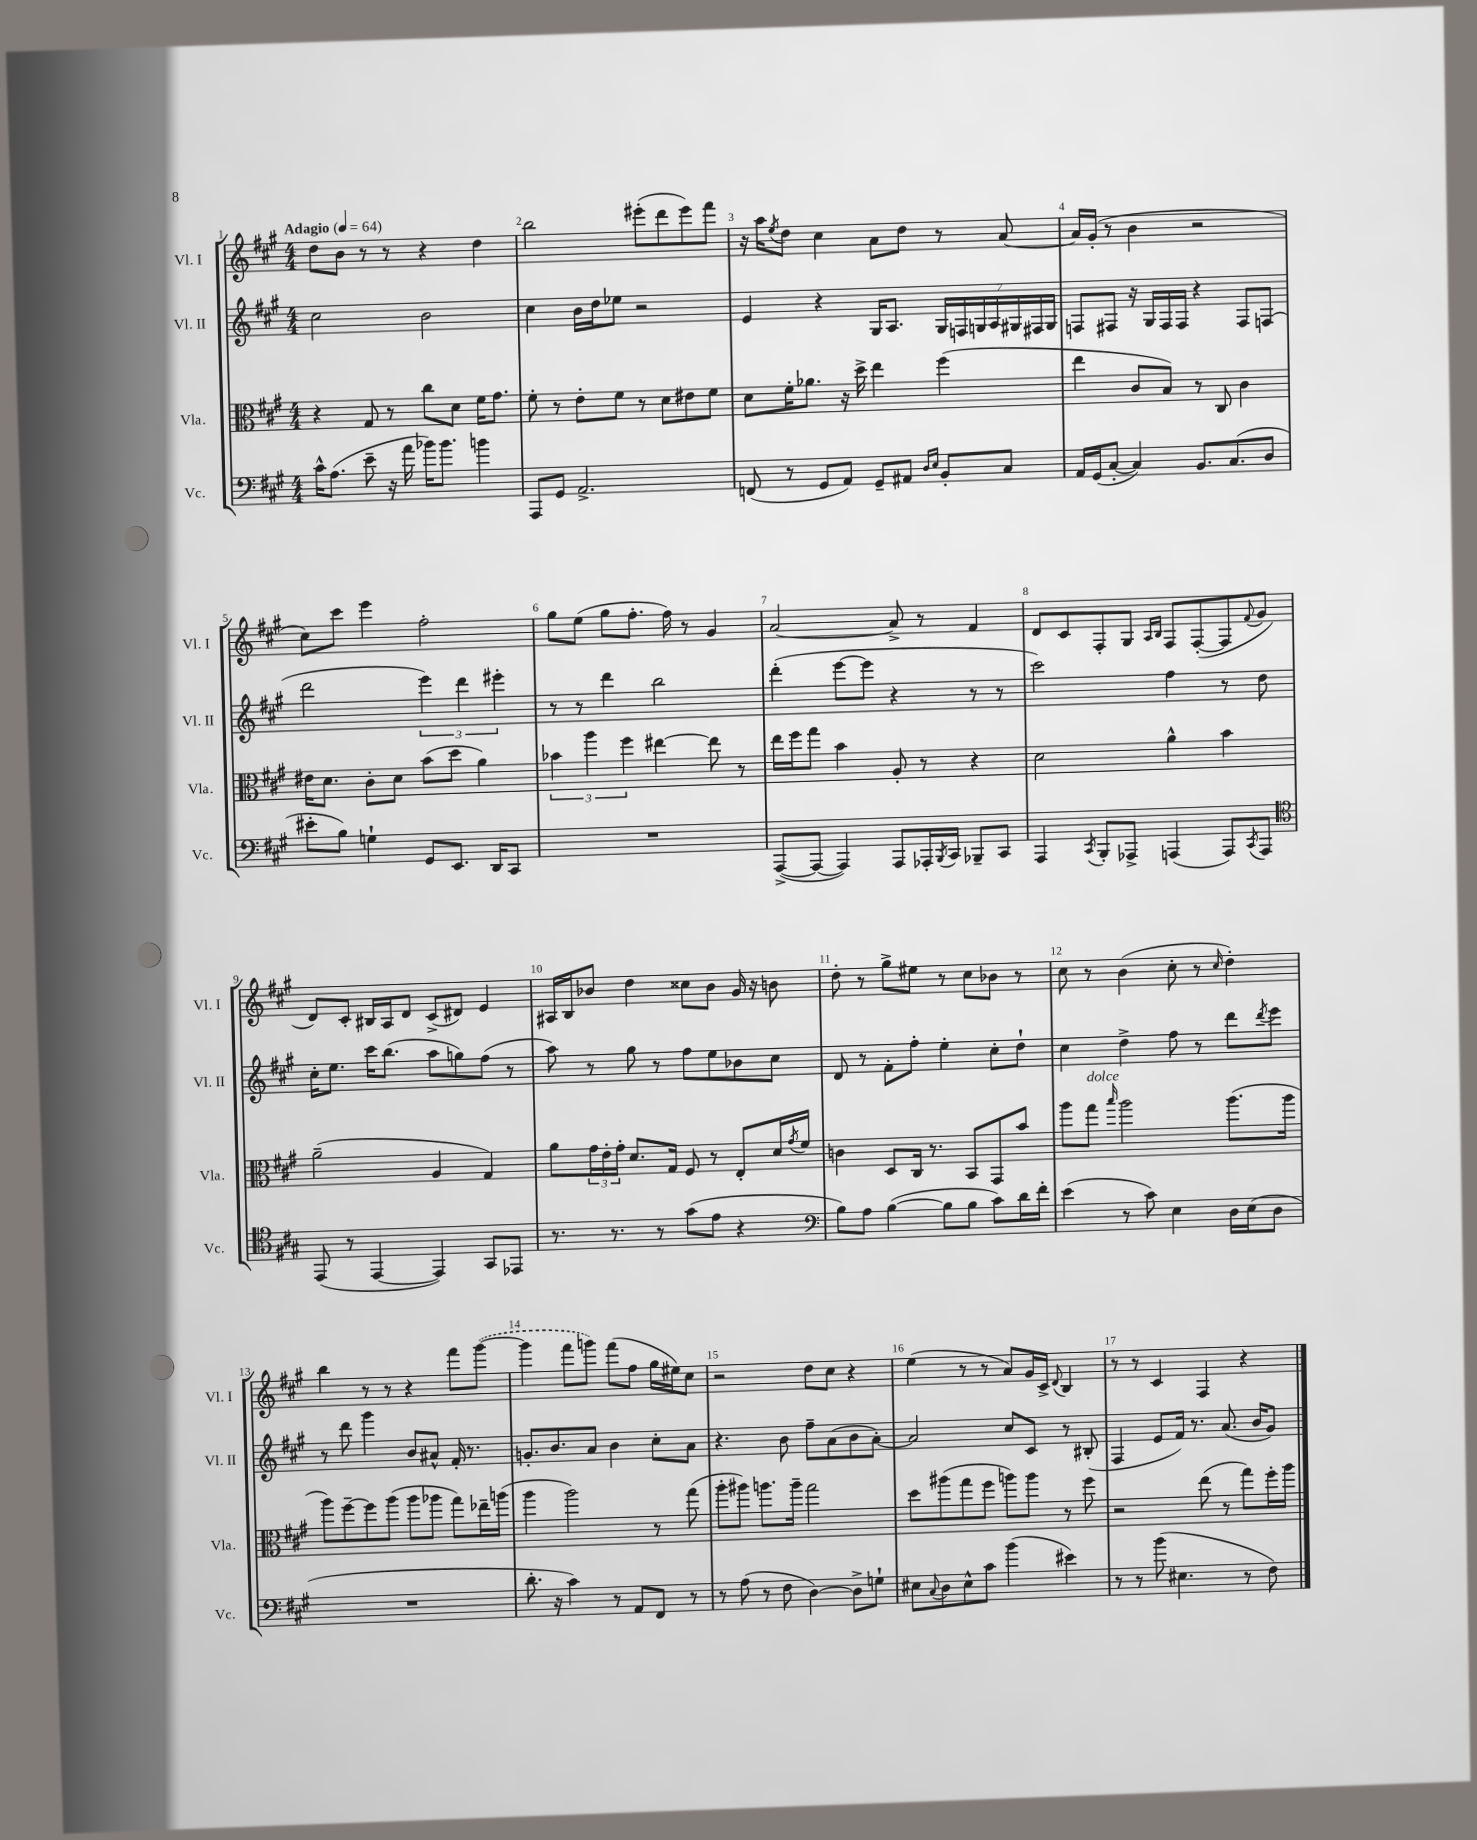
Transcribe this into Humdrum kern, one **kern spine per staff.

**kern	**kern	**kern	**kern
*staff4	*staff3	*staff2	*staff1
*clefF4	*clefC3	*clefG2	*clefG2
*k[f#c#g#]	*k[f#c#g#]	*k[f#c#g#]	*k[f#c#g#]
*M4/4	*M4/4	*M4/4	*M4/4
*MM64	*MM64	*MM64	*MM64
16c#^^\LK	4r	2cc#\	8dd\L
(8.A\J	.	.	.
.	.	.	8b\J
8e~\	8G#/	.	8r
16r	8r	.	8r
16a\	.	.	.
16b-\LK)	8cc#\L	2b\	4r
8.b-\J	.	.	.
.	8d\J	.	.
4b\	16f#\LK	.	4dd\
.	8.g#\J	.	.
=	=	=	=
8AAA/L	8f#'\	4cc#\	2bb\
8GG#/J	8r	.	.
2.AA^/	8e'\L	16b\LL	.
.	.	16dd\J	.
.	8f#\J	8ee-\J	.
.	8r	2r	(8eee#'\L
.	8d\L	.	8ddd\
.	8e#\	.	8eee#\)
.	8f#\J	.	8fff#\J
=	=	=	=
(8FF/	8d\L	4e/	16r
.	.	.	16aa\LK
.	.	.	8qee/
8r	16f#'\K	.	8dd\J
.	8.a-\J	.	.
8GG#/L	.	4r	4cc#\
8AA/J)	16r	.	.
.	16dd^\	.	.
8GG#~/L	4ee\	16G#/LK	8a\L
.	.	8.A/J	.
8AA#/J	.	.	8dd\J
16qqD/LL	.	.	.
16qqE/JJ	.	.	.
8BB'/L	(4ff#\	28G#/LL	8r
.	.	28F/	.
.	.	28G/	.
.	.	28A/	.
8C#/J	.	.	[8a/
.	.	28G#/	.
.	.	28F#/	.
.	.	28G#/JJ	.
=	=	=	=
16AA/LL	4ee\	8F/L	16a/]LL
(16GG#/J	.	.	(16g#'/JJ
[8C#'/J	.	8F#/J	8r
4C#/])	8c#/L	16r	4b\
.	.	16G#/LL	.
.	8B/J)	16F#/	.
.	.	16F#/JJ	.
8.BB/L	8r	4r	2r
.	8C#/	.	.
(8.C#/	.	.	.
.	4c#\	8F#/L	.
8D/J	.	(8F/J	.
=	=	=	=
8e#'\L	16e#\LK	2ddd\	8cc#\L)
.	8.d\J	.	.
8B\J)	.	.	8ccc#\J
4G`\	8c#'\L	.	4eee\
.	8d\J	.	.
8GG#/L	(8b\L	6eee\)	2ff#'\
8.EE/J	8dd\J	.	.
.	.	6ddd\	.
.	4a\)	.	.
16DD/LK	.	.	.
.	.	6eee#'\	.
8CC#/J	.	.	.
=	=	=	=
1r	6b-\	8r	8gg#\L
.	.	8r	(8ee\J
.	6aa\	.	.
.	.	4ddd\	8gg#\L
.	6ff#\	.	.
.	.	.	8.ff#'\J
.	[4ee#\	2bb\	.
.	.	.	16ff#\)
.	.	.	8r
.	8ee#\]	.	4g#/
.	8r	.	.
=	=	=	=
([8AAA^/L	16ee\LL	(4ddd'\	[2a/
.	16ff#\J	.	.
8AAA/_J	8gg#\J	.	.
4AAA/])	4b\	[8eee\L	.
.	.	8eee\]J	.
8AAA/L	8A'/	4r	8a^/]
16AAA-'/L	8r	.	8r
8qBBB/	.	.	.
16CC#/JJ	.	.	.
8BBB-~/L	4r	8r	4f#/
8CC#/J	.	8r	.
=	=	=	=
4AAA/	2d\	2ccc#\)	8d/L
.	.	.	8c#/
8qCC#/	.	.	.
8BBB'/L	.	.	8F#'/
8AAA-^/J	.	.	8G#/J
.	.	.	16qqA/LL
.	.	.	16qqB/JJ
(4AAA/	4a^^\	4ff#\	8F#/L
.	.	.	([8F#'/
8AAA/L)	4b\	8r	8F#/]
8qCC#/	.	.	8qqf#/
8AAA/J	.	8dd\	8g#/J
=	=	=	=
*clefC4	*	*	*
(8EE/	(2a~\	16cc#'\LK	8d/L)
.	.	8.ee\J	.
8r	.	.	8c#'/J
[4EE/	.	16ccc#\LK	16B#/LL
.	.	(8.bb\J	16A/J
.	.	.	8d/J
4EE/])	4A/	8aa\L	(8c#^/L
.	.	8gg\)	8d#/J)
8GG#/L	4G#/)	(8ff#\J	4e/
8EE-/J	.	8r	.
=	=	=	=
8.r	8a\L	8aa\)	16A#/LL
.	.	.	16B/J
.	24g#\L	8r	8b-/J
.	24e'\	.	.
8.r	.	.	.
.	24g#'\JJ	.	.
.	8.d/L	8gg#\	4dd\
8r	.	8r	.
.	16G#/Jk	.	.
(8g#\L	8F#/	8ff#\L	8cc##\L
8e\J	8r	8ee\	8b-\J
4r	8E'/L	8b-\	16g#/
.	.	.	16r
.	16d/L	8cc#\J	8b\
.	8qg#/	.	.
.	16f#/JJ	.	.
=	=	=	=
*clefF4	*	*	*
8B\L)	4c\	8d/	8dd'\
8A\J	.	8r	8r
([4B\	8D/L	8f#'\L	8gg#^\L
.	16C#/Jk	8ff#'\J	8ee#\J
.	8.r	.	.
8B\]L	.	4ee'\	8r
8B\J	8BB/L	.	8cc#\L
8c#\L)	8GG#/	8cc#'\L	8b-\J
16d\L	8b/J	8dd`\J	8r
16f#'\JJ	.	.	.
=	=	=	=
(4e\	8aa\L	4cc#\	8cc#\
.	8gg#\J	.	8r
.	16qqbb/	.	.
8r	2aa\	4dd^\	(4b\
8c#\)	.	.	.
4E\	.	8ff#\	8cc#'\
.	.	8r	8r
.	.	.	16qqcc#/
16D\LL	(8.aa\L	8ddd\L	4dd'\)
(16E\J	.	.	.
.	.	8qddd/	.
8D\J	.	8eee\J	.
.	16aa\Jk	.	.
=	=	=	=
1r	8aa\L)	8r	4bb\
.	[8ff#~\	8ddd\	.
.	8ff#\]	4ggg#\	8r
.	(8aa\J	.	8r
.	8aa\L	8b/L	4r
.	8aa-\J	8a#^^/J	.
.	8gg#\L)	16f#'/	8fff#\L
.	.	8.r	.
.	16ee-~\L	.	([8ggg#\J
.	(16aa\JJ	.	.
=	=	=	=
8.d'\	4aa\	8.g'/L	4ggg#\]
16r	.	8.b/	.
4c#\)	2aa\)	.	8fff#\L
.	.	8a/J	8ggg\J)
8r	.	4b\	(8fff#\L
8AA/L	.	.	8ff#\J
8FF#/J	8r	8cc#'\L	16gg#\LL
.	.	.	16ee#\J)
8r	(8gg#\	8a\J	8cc#\J
=	=	=	=
8r	8aa'\L	4.r	2r
(8A\	8aa#\J)	.	.
8r	8.aa\L	.	.
8F#\	.	8b\	.
.	16aa~\Jk	.	.
[4D\)	2gg#\	8ff#~\L	8dd\L
.	.	(8a\	8cc#\J
8D^\]L	.	8b\	4r
8G`\J	.	[8a'\J)	.
=	=	=	=
8E#\L	8dd\L	2a/]	(4ee\
8qqC#/	.	.	.
8D\	(8aa#\	.	.
8E#^^\	8gg#\	.	8r
8c#\J	8ff#\J	.	8r
(4b\	8aa\L)	8cc#/L	8a/L)
.	8aa\J	8c#/J	16g#/L
.	.	.	16c#^/JJ
.	.	.	8qqd/
4e#\)	8r	8r	4B/
.	8ff#\	(8B#'/	.
=	=	=	=
8r	2r	4F#/	8r
8r	.	.	8r
(8b\	.	8e/L	4c#/
4.E#\	.	16f#/Jk)	.
.	.	8.r	.
.	(8ee\	.	4F#/
.	8r	(8.a/	.
8r	8gg#\L)	.	4r
.	.	16b/LK	.
8F#\)	16ff#'\L	8g#/J)	.
.	16aa\JJ	.	.
==	==	==	==
*-	*-	*-	*-
